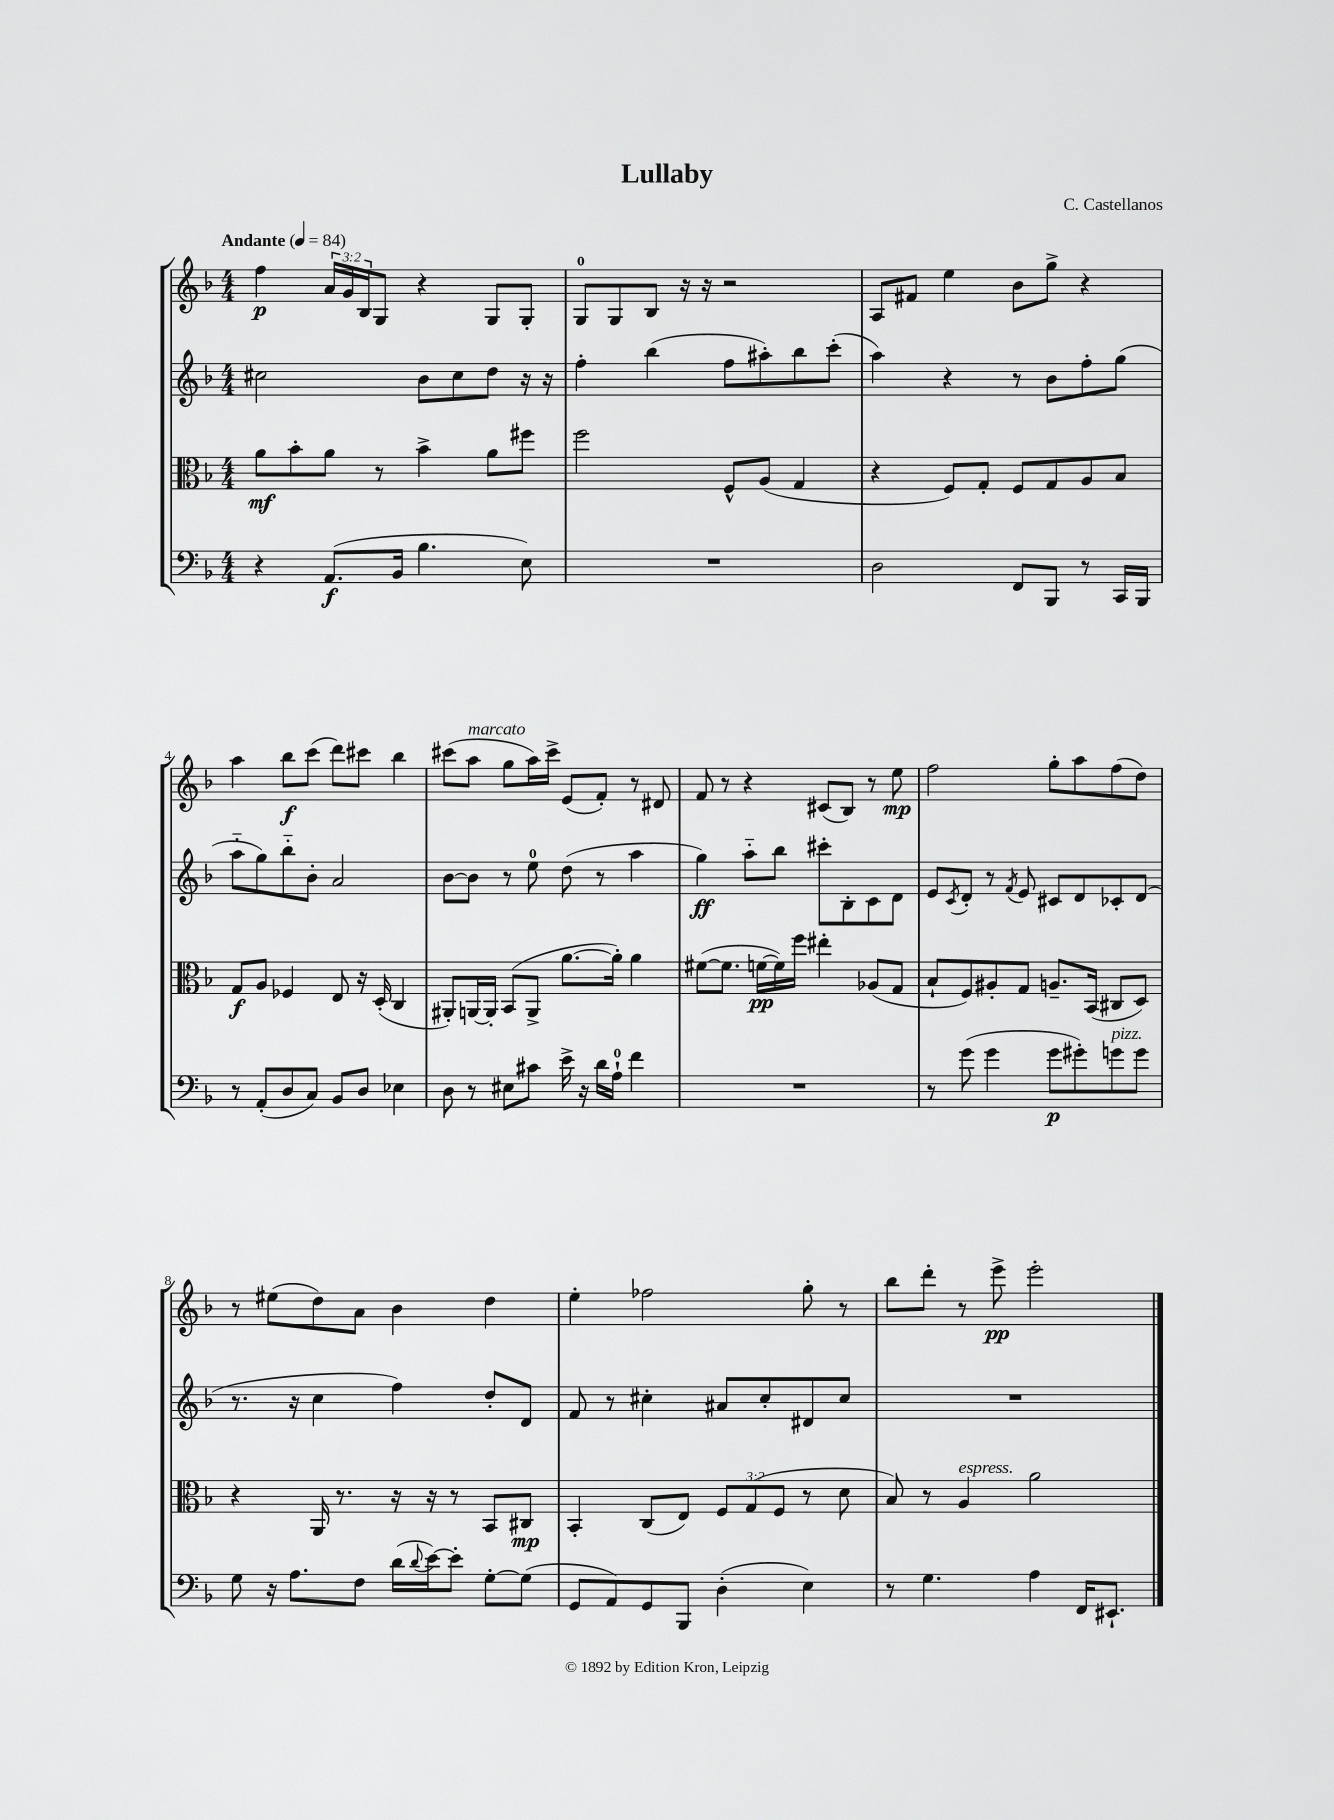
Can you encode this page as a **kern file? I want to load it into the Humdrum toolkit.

**kern	**kern	**kern	**kern
*staff4	*staff3	*staff2	*staff1
*clefF4	*clefC3	*clefG2	*clefG2
*k[b-]	*k[b-]	*k[b-]	*k[b-]
*M4/4	*M4/4	*M4/4	*M4/4
*MM84	*MM84	*MM84	*MM84
4r	8a	2cc#	4ff
.	8b-'	.	.
(8.AA	8a	.	24a
.	.	.	24g
.	.	.	24B-
.	8r	.	8G
16BB-	.	.	.
4.B-	4b-^	8b-	4r
.	.	8cc#	.
.	8a	8dd	8G
8E)	8ff#	16r	8G'
.	.	16r	.
=	=	=	=
1r	2ff	4ff'	8G
.	.	.	8G
.	.	(4bb-	8B-
.	.	.	16r
.	.	.	16r
.	8F^^	8ff	2r
.	(8A	8aa#')	.
.	4G	8bb-	.
.	.	(8ccc'	.
=	=	=	=
2D	4r	4aa)	8A
.	.	.	8f#
.	8F)	4r	4ee
.	8G'	.	.
8FF	8F	8r	8b-
8BBB-	8G	8b-	8gg^
8r	8A	8ff'	4r
16CC	8B-	(8gg	.
16BBB-	.	.	.
=	=	=	=
8r	8G	8aa'~	4aa
(8AA'	8A	8gg)	.
8D	4F-	8bb-'~	8bb-
8C)	.	8b-'	(8ccc
8BB-	8E	2a	8ddd)
8D	16r	.	8ccc#
.	(16D'	.	.
4E-	4C	.	4bb-
=	=	=	=
8D	8AA#')	[8b-	(8ccc#
8r	[16AA	8b-]	8aa
.	16AA']	.	.
8E#	(8BB-	8r	8gg
8c#	8AA^	8ee	16aa)
.	.	.	16ccc#^
16e^	[8.a	(8dd	(8e
16r	.	.	.
16d	.	8r	8f')
16A`	16a'])	.	.
4f	4a	4aa	8r
.	.	.	8d#
=	=	=	=
1r	([8f#	4gg)	8f
.	8.f#]	.	8r
.	.	8aa'~	4r
.	[16f	.	.
.	16f])	8bb-	.
.	16ff	.	.
.	4ee#'	8ccc#'	(8c#
.	.	8B-'	8B-)
.	(8A-	8c	8r
.	8G	8d	8ee
=	=	=	=
8r	8B-`	8e	2ff
.	.	8qc	.
(8g	8F)	8d'	.
4g	8A#'	8r	.
.	.	8qf	.
.	8G	8e	.
8g	8.A~	8c#	8gg'
8g#')	.	8d	8aa
.	(16BB-	.	.
8g	8C#	8c-'	(8ff
8g	8D)	(8d	8dd)
=	=	=	=
8G	4r	8.r	8r
16r	.	.	(8ee#
8.A	.	16r	.
.	16AA	4cc	8dd)
.	8.r	.	.
8F	.	.	8a
(16d	16r	4ff)	4b-
8qqd	.	.	.
[16e)	16r	.	.
8e']	8r	.	.
[8G'	8BB-	8dd'	4dd
(8G]	8C#	8d	.
=	=	=	=
8GG	4BB-'	8f	4ee'
8AA)	.	8r	.
8GG	(8C	4cc#'	2ff-
8BBB-	8E)	.	.
(4D'	12F	8a#	.
.	(12G	.	.
.	.	8cc#'	.
.	12F	.	.
4E)	8r	8d#	8gg'
.	8d	8cc#	8r
=	=	=	=
8r	8B-)	1r	8bb-
4.G	8r	.	8ddd'
.	4A	.	8r
.	.	.	8eee^
4A	2a	.	2eee'
16FF	.	.	.
8.EE#`	.	.	.
==	==	==	==
*-	*-	*-	*-
